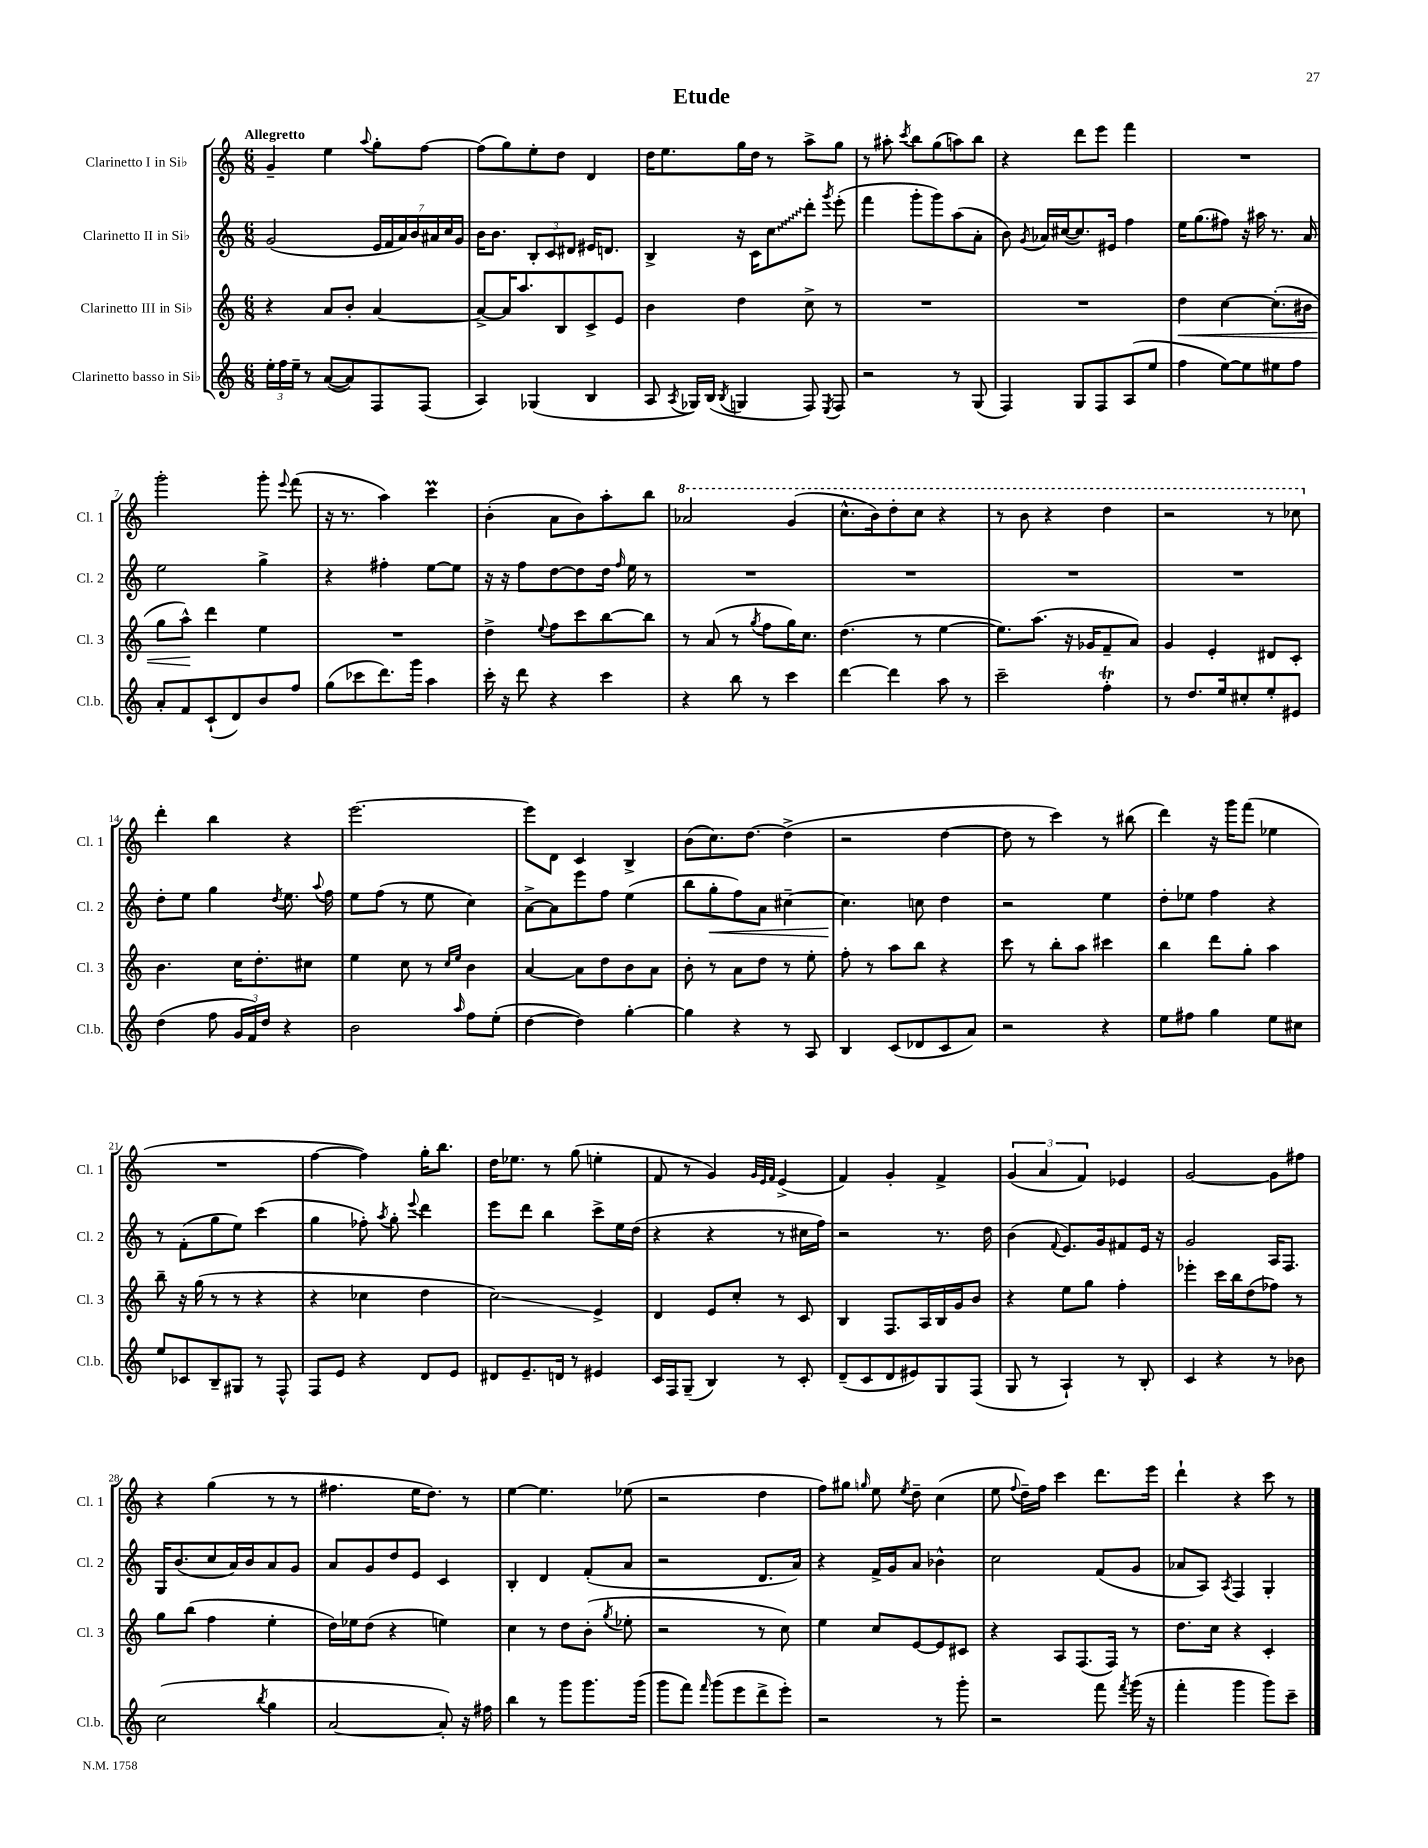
\header { title = "Etude" }
<<
\new StaffGroup <<
\new Staff = "s0" \with { instrumentName = "Clarinetto I in Sib" shortInstrumentName = "Cl. 1" } {
    \clef treble \key c \major \numericTimeSignature \time 6/8 \tempo "Allegretto"
    \autoBeamOff g'4-- e''4 \appoggiatura { a''8 } g''8[-. f''8]~ |
    f''8[( g''8) e''8-. d''8] d'4 |
    d''16[ e''8. g''16 d''16] r8 a''8[-> g''8] |
    r8 ais''8-. \acciaccatura { c'''8 } b''8[ g''8( a''8) b''8] |
    r4 d'''8[ e'''8] f'''4 |
    R2. |
    g'''2-. g'''8-. \appoggiatura { e'''8 } f'''8( |
    r16 r8. a''4) c'''4\prall |
    b'4-.( a'8[ b'8) a''8-. b''8] |
    \ottava #1 aes''2 g''4( |
    c'''8.[-^ b''16) d'''8-. c'''8] r4 |
    r8 b''8 r4 d'''4 |
    r2 r8 ces'''8 \ottava #0 |
    d'''4-. b''4 r4 |
    e'''2.~ |
    e'''8[ d'8] c'4 b4-> |
    b'8[( c''8.) d''8.]~ d''4->( |
    r2 d''4~ |
    d''8 r8 c'''4) r8 bis''8( |
    d'''4) r16 g'''16[ f'''8]( ees''4 |
    R2. |
    f''4~ f''4) g''16[-. b''8.] |
    d''16[ ees''8.] r8 g''8( e''4-. |
    f'8 r8 g'4) \grace { g'32[ e'32 f'32] } e'4->( |
    f'4) g'4-. f'4-> |
    \tuplet 3/2 { g'4( a'4 f'4) } ees'4 |
    g'2~ g'8[ fis''8] |
    r4 g''4( r8 r8 |
    fis''4. e''16[ d''8.]) r8 |
    e''4~ e''4. ees''8( |
    r2 d''4 |
    f''8[) gis''8] \grace { g''16 } e''8 \acciaccatura { e''8 } d''8-- c''4( |
    e''8 \appoggiatura { f''8 } d''16[--) f''16] c'''4 d'''8.[ e'''16] |
    d'''4-! r4 c'''8 r8 \bar "|." |
}
\new Staff = "s1" \with { instrumentName = "Clarinetto II in Sib" shortInstrumentName = "Cl. 2" } {
    \clef treble \key c \major \numericTimeSignature \time 6/8
    \autoBeamOff g'2( \tuplet 7/4 { e'16[ f'16 a'16) b'16 ais'16 c''16 g'16] } |
    b'16[ b'8.] \tuplet 3/2 { b8[-. c'8 dis'8] } eis'16[ d'8.] |
    b4-> r16 c'16[ \once \override Glissando.style = #'zigzag c''8\glissando d'''8]-. \acciaccatura { g'''8 } e'''8-.( |
    f'''4 g'''8[-. g'''8) a''8( a'8]-. |
    b'8) \acciaccatura { g'8 } aes'16[ cis''16~( cis''8.) eis'16] f''4 |
    e''16[ g''8.( fis''8]) r16 ais''16 r8. a'16 |
    e''2 g''4-> |
    r4 fis''4-. e''8[~ e''8] |
    r16 r16 f''8[ d''8~ d''8 d''16] \grace { f''16 } e''16 r8 |
    R2. |
    R2. |
    R2. |
    R2. |
    d''8[-. e''8] g''4 \acciaccatura { d''8 } e''8. \appoggiatura { a''8 } f''16 |
    e''8[ f''8]( r8 e''8 c''4) |
    a'8[~-> a'8 e'''8 f''8] e''4( |
    b''8[ g''8-.\< f''8) a'8] cis''4~-- |
    cis''4.\! c''8 d''4 |
    r2 e''4 |
    d''8[-. ees''8] f''4 r4 |
    r8 f'8[-.( g''8 e''8]) c'''4( |
    g''4 fes''8-.) \acciaccatura { a''8 } g''8-. \appoggiatura { e'''8 } d'''4 |
    e'''8[ d'''8] b''4 c'''8[-> e''16 d''16]( |
    r4 r4 r8 cis''16[ f''16]) |
    r2 r8. d''16 |
    b'4( \appoggiatura { f'8 } e'8.[) g'16 fis'8 e'16] r16 |
    g'2 a16[ f8.] |
    g16[ b'8.( c''8 a'16) b'16 a'8 g'8] |
    a'8[ g'8 d''8 e'8] c'4 |
    b4-. d'4 f'8[-.( a'8] |
    r2 d'8.[ a'16]) |
    r4 f'16[-> g'16 a'8] bes'4-^ |
    c''2 f'8[( g'8] |
    aes'8[ a8]) \acciaccatura { a8 } f4 g4-. \bar "|." |
}
\new Staff = "s2" \with { instrumentName = "Clarinetto III in Sib" shortInstrumentName = "Cl. 3" } {
    \clef treble \key c \major \numericTimeSignature \time 6/8
    \autoBeamOff r4 a'8[ b'8]-. a'4~ |
    a'8[~-> a'16 a''8. b8 c'8-> e'8] |
    b'4 d''4 c''8-> r8 |
    R2. |
    R2. |
    d''4\< c''4~ c''8.[-.( bis'16] |
    g''8[ a''8]-^\!) d'''4 e''4 |
    R2. |
    d''4-> \appoggiatura { e''8 } f''8[ c'''8 b''8~ b''8] |
    r8 a'8( r8 \acciaccatura { g''8 } f''8[ g''16) c''8.] |
    d''4.( r8 e''4~ |
    e''8.[) a''8.]( r16 ges'16[ f'8-- a'8]) |
    g'4 e'4-. dis'8[ c'8]-. |
    b'4. c''16[ d''8.-. cis''8] |
    e''4 c''8 r8 \grace { c''16[ e''16] } b'4 |
    a'4~ a'8[ d''8 b'8 a'8] |
    b'8-. r8 a'8[ d''8] r8 e''8-. |
    f''8-. r8 a''8[ b''8] r4 |
    c'''8 r8 b''8[-. a''8] cis'''4 |
    b''4 d'''8[ g''8]-. a''4 |
    b''8-- r16 g''16( r8 r8 r4 |
    r4 ces''4 d''4 |
    c''2\glissando) e'4-> |
    d'4 e'8[ c''8]-. r8 c'8 |
    b4 f8.[ a16 b16 g'16 b'8] |
    r4 e''8[ g''8] f''4-. |
    ees'''4-. c'''16[ b''16 d''8( fes''8]) r8 |
    g''8[ b''8]( f''4 e''4-. |
    d''16[) ees''16 d''8]( r4 e''4) |
    c''4 r8 d''8[ b'8]-.( \acciaccatura { g''8 } ees''8-. |
    r2 r8 c''8) |
    e''4 c''8[ e'8~ e'8 cis'8] |
    r4 a8[ f8.( f16]) r8 |
    d''8.[ c''16] r4 c'4-. \bar "|." |
}
\new Staff = "s3" \with { instrumentName = "Clarinetto basso in Sib" shortInstrumentName = "Cl.b." } {
    \clef treble \key c \major \numericTimeSignature \time 6/8
    \autoBeamOff \tuplet 3/2 { e''16[-. f''16 e''16]-- } r8 a'8[~( a'8) f8 f8]( |
    a4) ges4( b4 |
    a8 \acciaccatura { a8 } ges16[) b16]( \acciaccatura { b8 } g4 f8) \acciaccatura { e8 } f8 |
    r2 r8 g8( |
    f4) g8[ f8 a8( e''8] |
    f''4 e''8[~) e''8 eis''8 f''8] |
    a'8[-. f'8 c'8-!( d'8) b'8 f''8] |
    g''8[( ces'''8 d'''8.) g'''16] a''4 |
    c'''16-. r16 d'''8 r4 c'''4 |
    r4 b''8 r8 c'''4 |
    d'''4~ d'''4 a''8 r8 |
    c'''2-- f''4-.\trill |
    r8 d''8.[ e''16 cis''8-. e''8-. eis'8] |
    d''4( f''8 \tuplet 3/2 { g'16[ f'16) d''16] } r4 |
    b'2 \grace { a''16 } f''8[ e''8]-.( |
    d''4~ d''4) g''4~-. |
    g''4 r4 r8 a8 |
    b4 c'8[( des'8 c'8 a'8]) |
    r2 r4 |
    e''8[ fis''8] g''4 e''8[ cis''8] |
    e''8[ ces'8 b8-- gis8] r8 f8-^ |
    f8[ e'8] r4 d'8[ e'8] |
    dis'8[ e'8.-- d'16] r8 eis'4 |
    c'16[ f16 g8]--( b4) r8 c'8-. |
    d'8[--( c'8 d'8 eis'8) g8 f8]( |
    g8 r8 a4-!) r8 b8-. |
    c'4 r4 r8 bes'8 |
    c''2( \acciaccatura { b''8 } g''4 |
    a'2~ a'8-.) r16 fis''16 |
    b''4 r8 g'''8[ g'''8. g'''16]( |
    g'''8[ f'''8]) \grace { f'''16 } g'''8[( e'''8 d'''8-> e'''8]-.) |
    r2 r8 g'''8-. |
    r2 f'''8 \acciaccatura { f'''8 } g'''16( r16 |
    f'''4-. g'''4 g'''8[) c'''8]-- \bar "|." |
}
>>
>>
